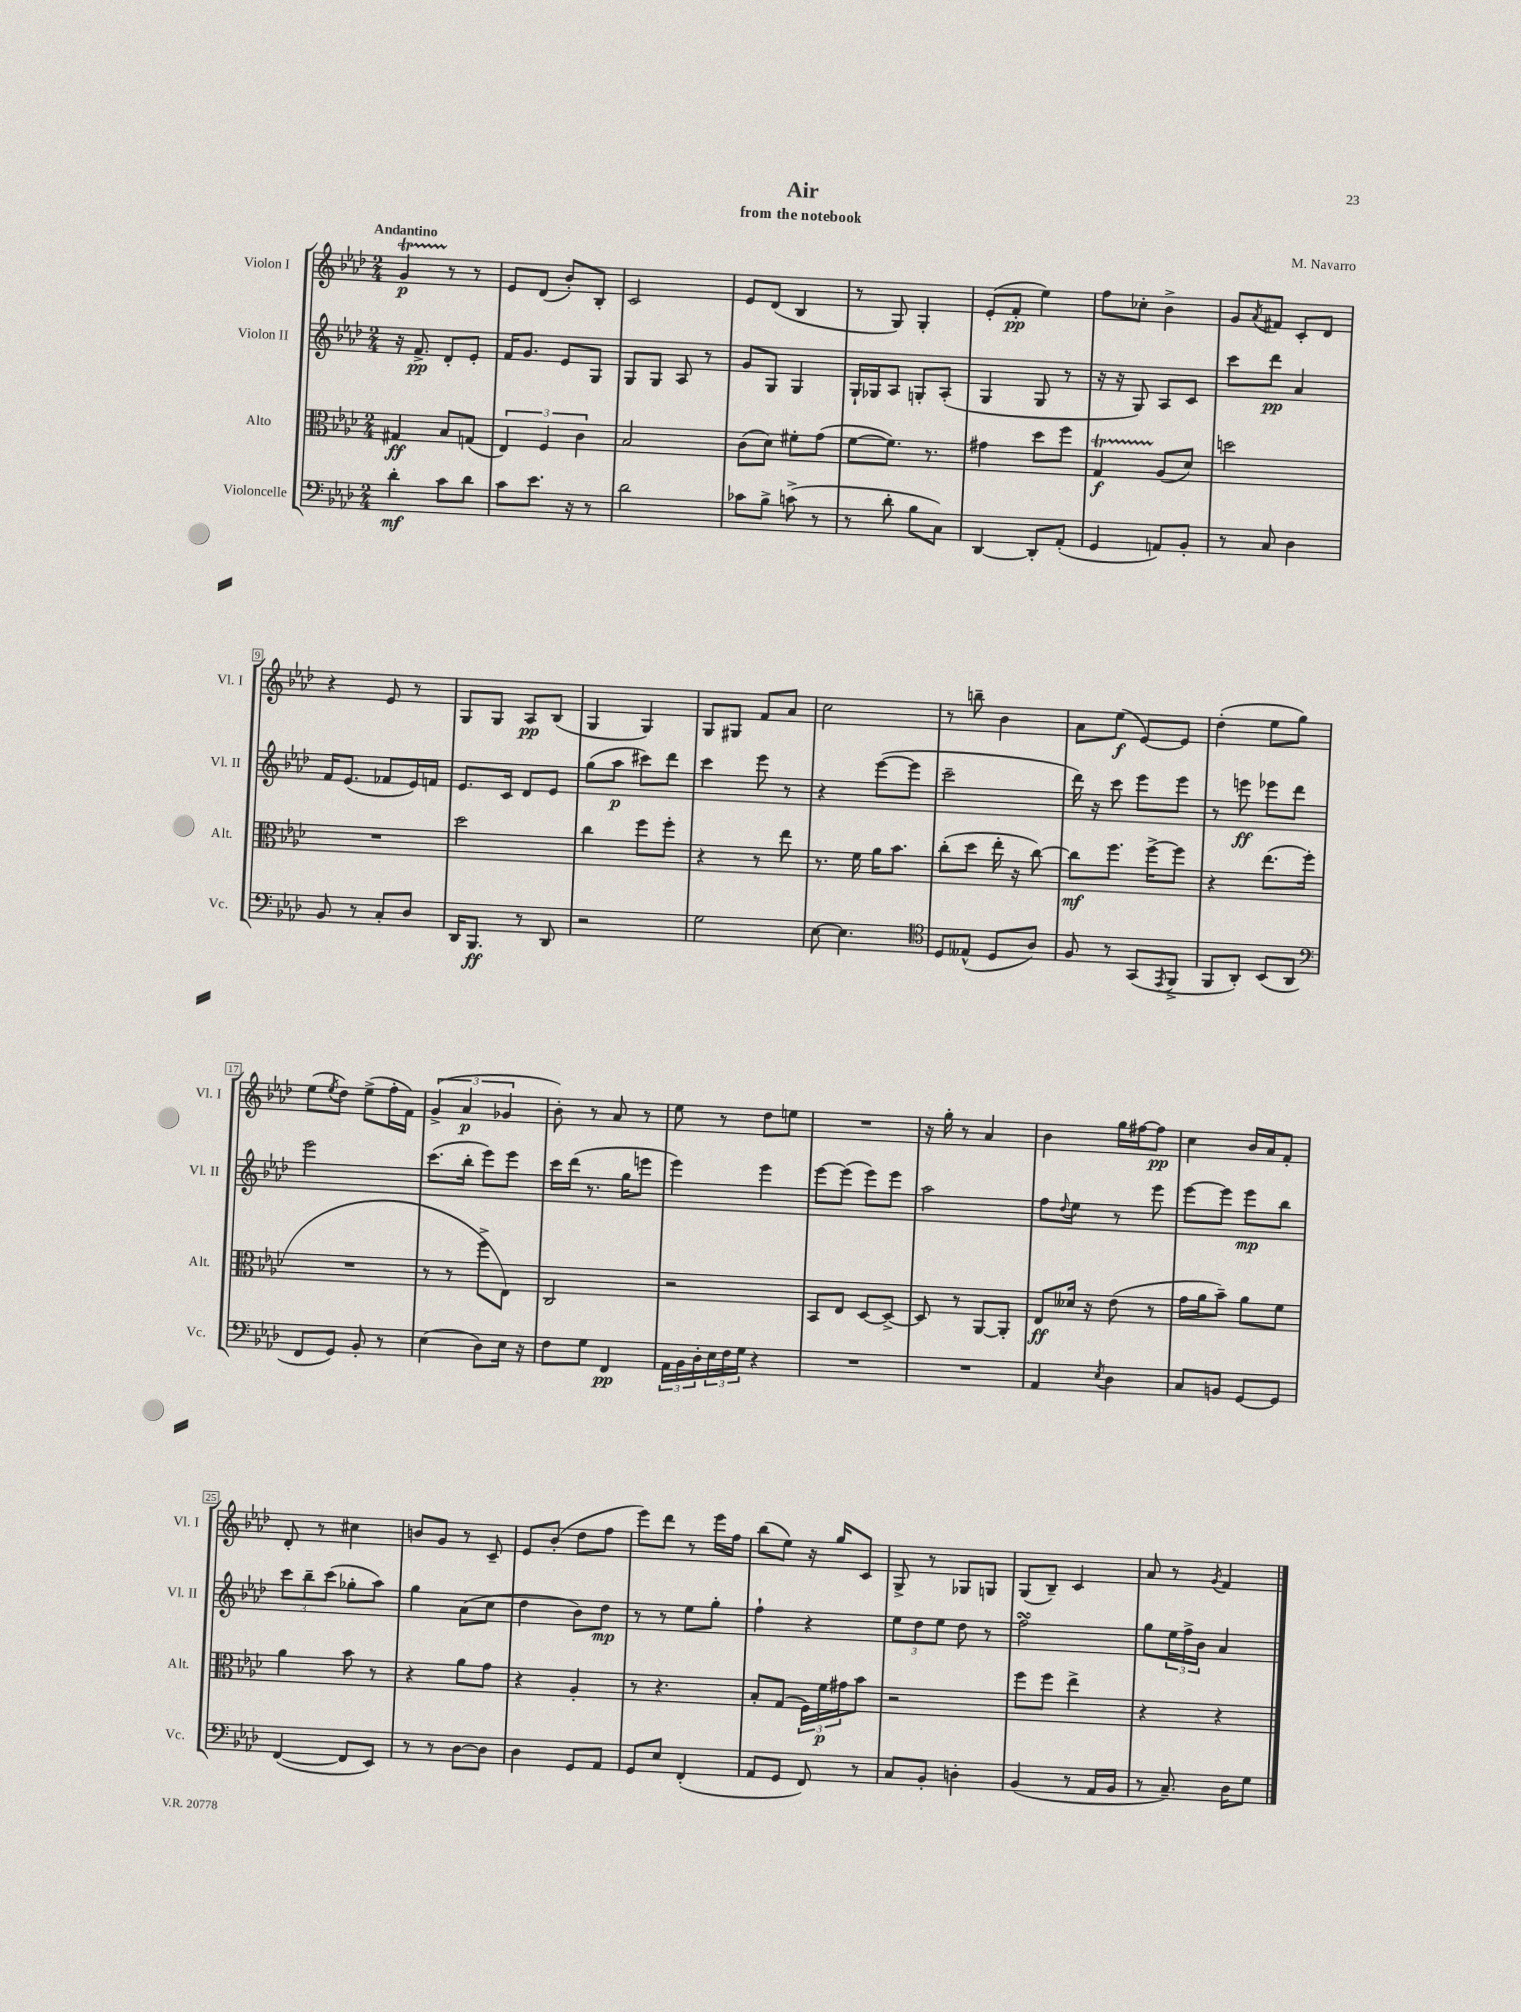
\header { title = "Air" composer = "M. Navarro" subtitle = "from the notebook" }
<<
\new StaffGroup <<
\new Staff = "s0" \with { instrumentName = "Violon I" shortInstrumentName = "Vl. I" } {
    \clef treble \key aes \major \numericTimeSignature \time 2/4 \tempo "Andantino"
    g'4\startTrillSpan\p r8\stopTrillSpan r8 |
    ees'8 des'8( bes'8-.) bes8-. |
    c'2 |
    ees'8 des'8( bes4 |
    r8 g8) g4-. |
    ees'8-.( f'8-.\pp ees''4) |
    f''8 ces''8-. bes'4-> |
    g'8 \acciaccatura { aes'8 } fis'8 c'8-. des'8 |
    r4 ees'8 r8 |
    g8 g8 aes8\pp bes8( |
    g4 g4) |
    g8 gis8 f'8 aes'8 |
    c''2 |
    r8 b''8-- bes'4 |
    aes'8 ees''8\f( ees'8~) ees'8 |
    des''4-.( ees''8 g''8) |
    ees''8( \acciaccatura { ees''8 } des''8) ees''8->( f''16-. f'16) |
    \tuplet 3/2 { g'4->( aes'4\p ges'4 } |
    bes'8-.) r8 aes'8 r8 |
    ees''8 r8 des''8 e''8 |
    R2 |
    r16 g''16-. r8 aes'4 |
    bes'4 g''16 fis''16~ fis''8\pp |
    c''4 bes'16 aes'16 f'8-. |
    des'8-. r8 cis''4 |
    b'8 g'8 r8 c'8-- |
    ees'8 bes'8-.( des''8 f''8 |
    ees'''8) des'''8 r8 ees'''16 f''16 |
    bes''8( ees''8) r16 g''16 c'8 |
    g8-> r8 ges8 g8 |
    g8( bes8--) c'4 |
    aes'8 r8 \acciaccatura { g'8 } f'4 \bar "|." |
}
\new Staff = "s1" \with { instrumentName = "Violon II" shortInstrumentName = "Vl. II" } {
    \clef treble \key aes \major \numericTimeSignature \time 2/4
    r16 f'8.->\pp des'8-. ees'8-. |
    f'16 g'8. ees'8 g8 |
    g8 g8 aes8 r8 |
    g'8 g8 g4 |
    g16-! ges16 aes8 g8-. aes8-.( |
    g4 g8 r8 |
    r16 r16 g8) aes8 c'8 |
    c'''8 des'''8\pp aes'4 |
    f'16 ees'8.( fes'8 ees'16) f'16 |
    ees'8. c'16 des'8 ees'8 |
    g''8( aes''8\p cis'''8) des'''8 |
    c'''4 ees'''8 r8 |
    r4 ees'''8~( ees'''8 |
    c'''2-- |
    des'''16) r16 c'''8 ees'''8 ees'''8 |
    r8 e'''8\ff ees'''8 des'''8 |
    ees'''2 |
    c'''8.( bes''16-. ees'''8) ees'''8 |
    c'''16 des'''16( r8. g''16 e'''8 |
    ees'''4) ees'''4 |
    ees'''8~ ees'''8( ees'''8) ees'''8 |
    aes''2 |
    f''8 \appoggiatura { des''8 } ees''8 r8 ees'''8 |
    ees'''8~ ees'''8 ees'''8\mp bes''8 |
    \tuplet 3/2 { c'''8 bes''8-- c'''8( } ges''8-. aes''8) |
    g''4 aes'8( c''8 |
    des''4 bes'8) des''8\mp |
    r8 r8 ees''8 g''8-. |
    f''4-! r4 |
    \tuplet 3/2 { ees''8 des''8 ees''8 } des''8 r8 |
    f''2\turn |
    g''8 \tuplet 3/2 { ees''16 f''16-> bes'16 } aes'4 \bar "|." |
}
\new Staff = "s2" \with { instrumentName = "Alto" shortInstrumentName = "Alt." } {
    \clef alto \key aes \major \numericTimeSignature \time 2/4
    gis4\ff bes8 g8( |
    \tuplet 3/2 { ees4) f4 c'4 } |
    bes2 |
    c'8( des'8) fis'8-. g'8( |
    f'8~ f'8.) r8. |
    gis'4 des''8 f''8 |
    g4\startTrillSpan\f aes8\stopTrillSpan( des'8) |
    d''2 |
    R2 |
    des''2 |
    c''4 f''8 f''8-. |
    r4 r8 ees''8 |
    r8. f'16 aes'16 bes'8. |
    c''8-.( des''8 ees''16-. r16 c''8~) |
    c''8\mf f''8. f''16~-> f''8 |
    r4 ees''8.( f''16-. |
    R2 |
    r8 r8 f''8-> ees8) |
    c2 |
    r2 |
    bes,8 ees8 des8~ des8~-> |
    des8 r8 aes,8~ aes,8-. |
    ees8\ff deses'16 r16 ees'8( r8 |
    g'16 aes'16 bes'8--) aes'8 f'8 |
    aes'4 bes'8 r8 |
    r4 aes'8 g'8 |
    r4 aes4-. |
    r8 r4. |
    bes8-. g8( \tuplet 3/2 { f16) f'16\p gis'16 } bes'8 |
    r2 |
    f''8 f''8 ees''4-> |
    r4 r4 \bar "|." |
}
\new Staff = "s3" \with { instrumentName = "Violoncelle" shortInstrumentName = "Vc." } {
    \clef bass \key aes \major \numericTimeSignature \time 2/4
    des'4-.\mf c'8 des'8 |
    c'8 ees'8. r16 r8 |
    des'2 |
    ces'8 bes8-> c'8->( r8 |
    r8 des'8-. bes8 c8) |
    des,4~ des,8-. aes,8-.( |
    g,4 a,8) bes,8-. |
    r8 c8 des4 |
    bes,8 r8 c8-. des8 |
    des,16 bes,,8.\ff r8 des,8 |
    r2 |
    g2 |
    ees8~ ees4. |
    \clef tenor des8 eeses8-^( des8 aes8) |
    f8 r8 g,8( \acciaccatura { ees,8 } f,8-> |
    f,8 aes,8-.) bes,8( aes,8 |
    \clef bass f,8 g,8) bes,8-. r8 |
    ees4( des8) ees16 r16 |
    f8 g8 f,4\pp |
    \tuplet 3/2 { aes,16 bes,16 des16-. } \tuplet 3/2 { ees16 f16 g16 } r4 |
    R2 |
    R2 |
    aes,4 \acciaccatura { ees8 } des4 |
    c8 b,8 g,8~ g,8 |
    f,4~( f,8 ees,8) |
    r8 r8 des8~ des8 |
    des4 g,8 aes,8 |
    g,8 ees8 f,4-.( |
    aes,8 g,8 f,8) r8 |
    c8 bes,8-. d4-. |
    bes,4( r8 aes,16 bes,16 |
    r8 c8.--) des16 g8 \bar "|." |
}
>>
>>
\layout { \context { \Score \override BarNumber.stencil = #(make-stencil-boxer 0.1 0.3 ly:text-interface::print) } }
